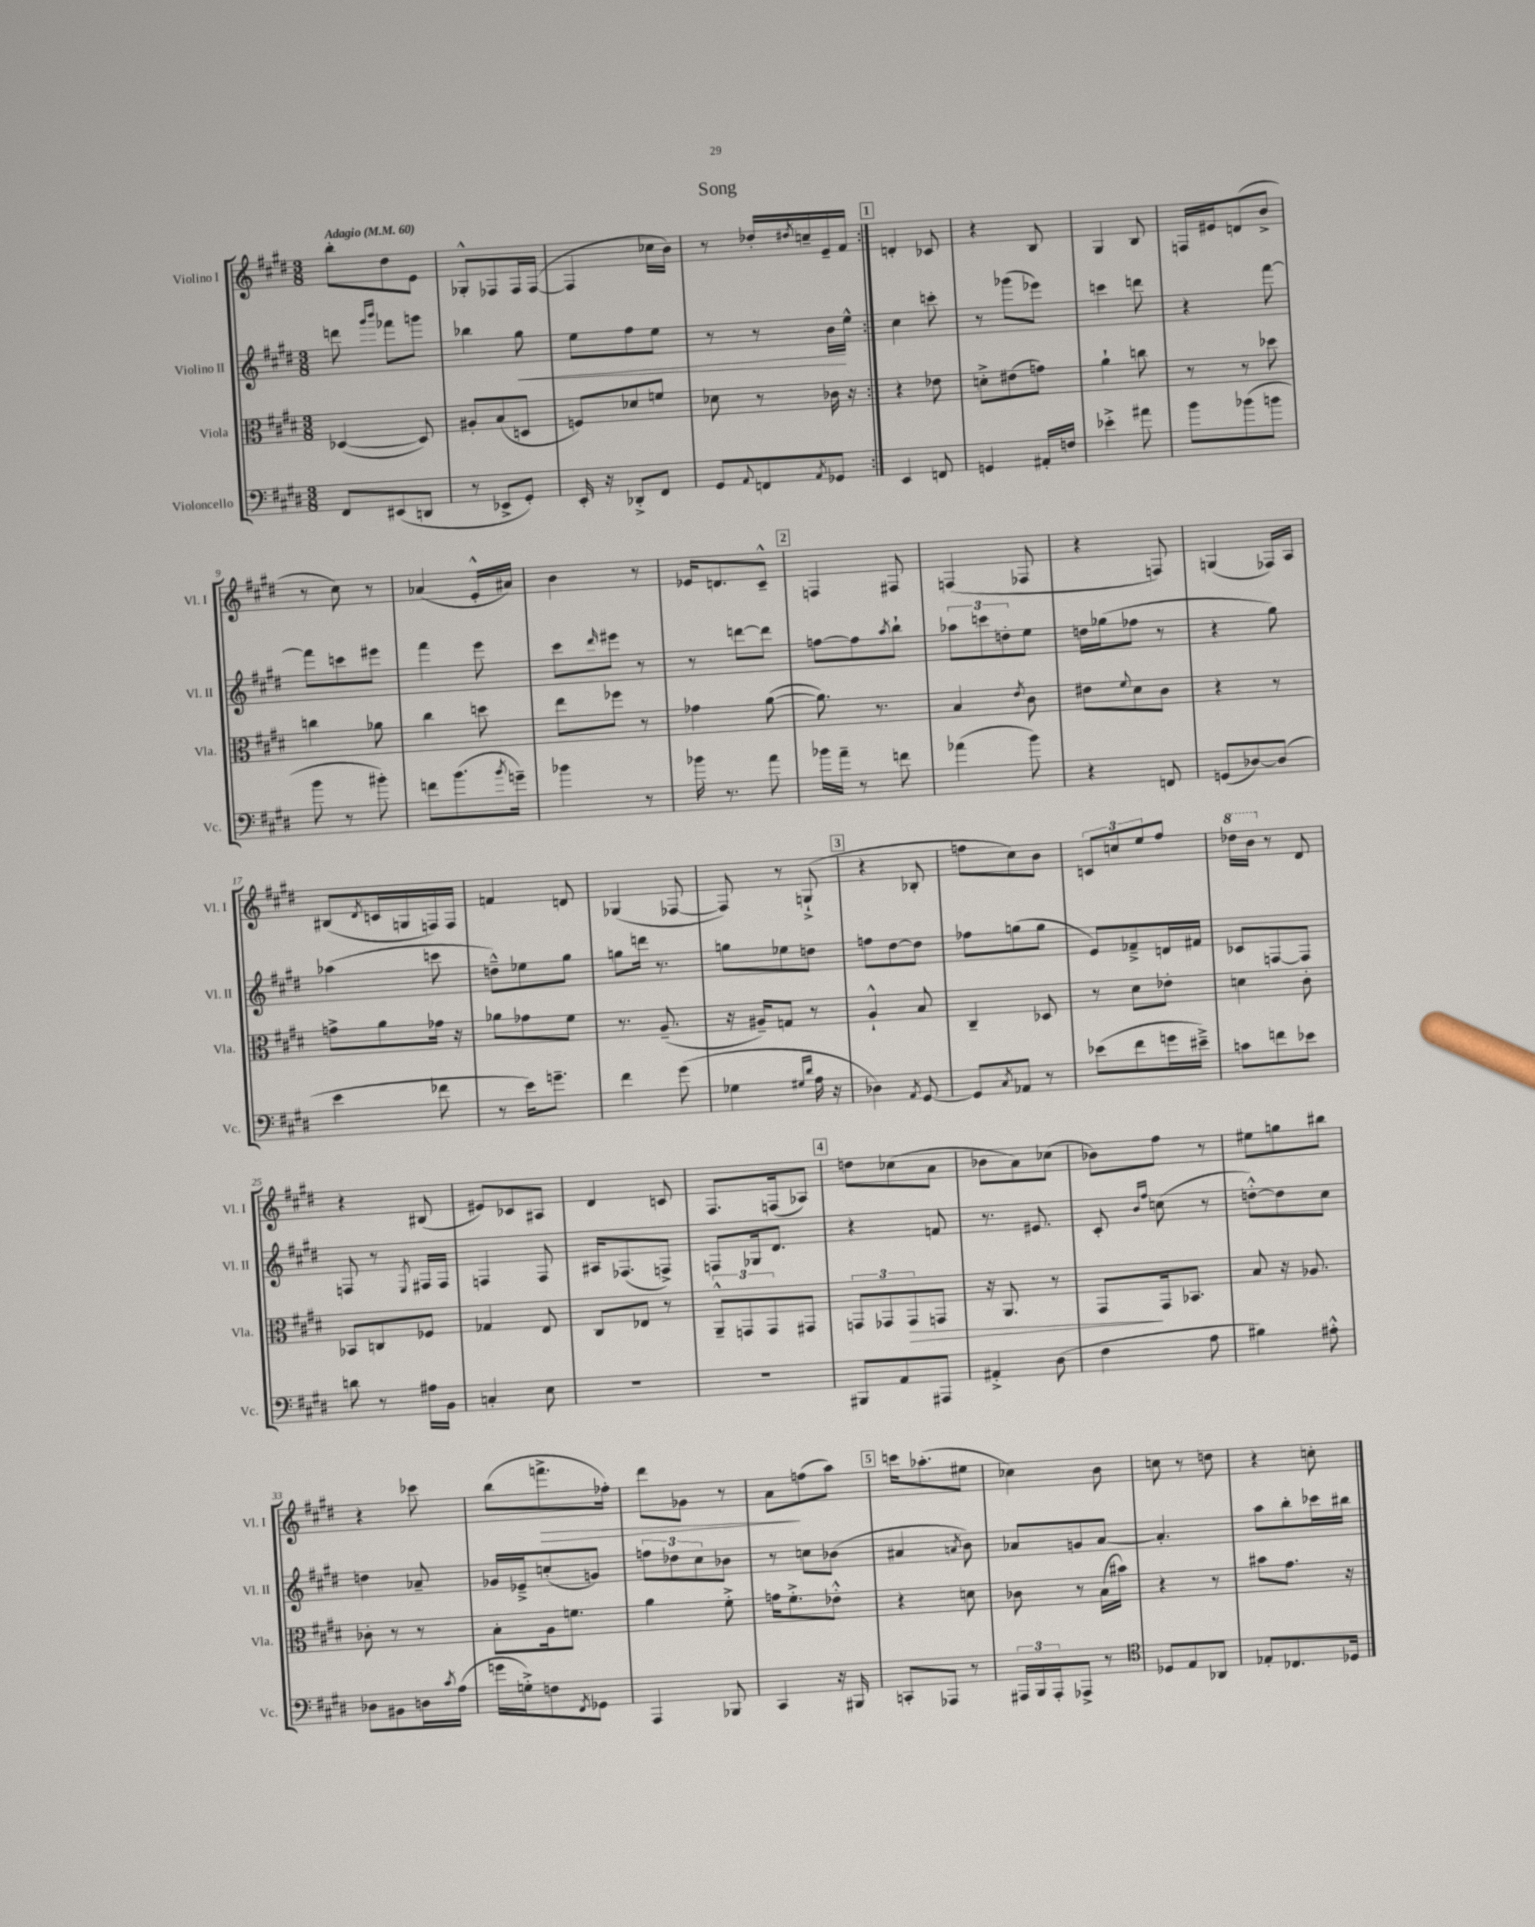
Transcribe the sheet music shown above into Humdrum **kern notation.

**kern	**kern	**dynam	**kern	**dynam	**kern	**dynam
*part4	*part3	*part3	*part2	*part2	*part1	*part1
*staff4	*staff3	*staff3	*staff2	*staff2	*staff1	*staff1
*I"Violoncello	*I"Viola	*	*I"Violino II	*	*I"Violino I	*
*I'Vc.	*I'Vla.	*	*I'Vl. II	*	*I'Vl. I	*
*clefF4	*clefC3	*	*clefG2	*	*clefG2	*
*k[f#c#g#d#]	*k[f#c#g#d#]	*	*k[f#c#g#d#]	*	*k[f#c#g#d#]	*
*M3/8	*M3/8	*	*M3/8	*	*M3/8	*
*MM60	*MM60	*	*MM60	*	*MM60	*
=1	=1	=1	=1	=1	=1	=1
!	!	!	!	!	!LO:TX:a:B:t=Adagio	!
8FF#/L	([4D-X/	.	8dddn\	.	8bb'\L	.
.	.	.	16qqggg#/LL	.	.	.
.	.	.	16qqbbb/JJ	.	.	.
(8EE#X/	.	.	8fff-X\L	.	8dd#\	.
8DDn/J	8D-/])	.	8gggn\J	.	8e\J	.
=2	=2	=2	=2	=2	=2	=2
8r	8A#X'/L	.	4bb-X\	.	8G-X'^^/L	.
8EE-X^/L	(8B/	.	.	.	8F-X/	.
!	!	!	!	!LO:HP:b	!	!
8GG#'/J)	8Dn/J	.	8gg#\	<	16F-/L	.
.	.	.	.	.	([16F-/JJ	.
=3	=3	=3	=3	=3	=3	=3
16EE'/	8Fn/L)	.	8ee\L	.	4F-/]	.
16r	.	.	.	.	.	.
8DD-X'^/L	8d-X/	.	8ff#\	.	.	.
8FF#/J	8fn/J	.	8ee\J	.	16cc-X\LL	.
.	.	.	.	.	16b\JJ)	.
=4	=4	=4	=4	=4	=4	=4
8GG#/L	8d-X\	.	8r	.	8r	.
8qqAA/	.	.	.	.	.	.
8FFn/	8r	.	8r	.	16dd-X'/LL	.
.	.	.	.	.	8qdd#X/	.
.	.	.	.	.	16ccn~/	.
8qAA/	.	.	.	.	.	.
8GG-X/J	16c-X\	.	16b\LL	.	16e~/	.
.	16r	.	16ee^^\JJ	[	16f#/JJ	.
!!LO:REH:place=s1:t=1
=5:|!	=5:|!	=5:|!	=5:|!	=5:|!	=5:|!	=5:|!
4EE/	4r	.	4cc#\	.	4dn'/	.
8FFn/	8e-X\	.	8cccn'\	.	8c-X/	.
=6	=6	=6	=6	=6	=6	=6
4GGn/	8dn'^\L	.	8r	.	4r	.
.	(8e#X\	.	(8ggg-X\L	.	.	.
16AA#X'/LL	8gn\J)	.	8eee-X\J)	.	8B/	.
16Fn/JJ	.	.	.	.	.	.
=7	=7	=7	=7	=7	=7	=7
4e-X'^\	4a`\	.	4cccn\	.	4G#/	.
8a#X\	8ccn\	.	8dddn\	.	8B/	.
=8	=8	=8	=8	=8	=8	=8
8b\L	8r	.	4r	.	16Fn/LL	.
.	.	.	.	.	16e#X/J	.
(8b-X\	8r	.	.	.	(8dn/	.
8bn\J	8dd-X\	.	[8fff#\	.	8b^/J	.
!!LO:LB:g=z
=9	=9	=9	=9	=9	=9	=9
8b\	4ccn\	.	8fff#\L]	.	8r	.
8r	.	.	8cccn\	.	8cc#\)	.
8b#X'\)	8a-X\	.	8eee#X\J	.	8r	.
=10	=10	=10	=10	=10	=10	=10
8fn\L	4cc#\	.	4fff#\	.	(4a-X/	.
(8.b\	.	.	.	.	.	.
.	8ddn\	.	8eee\	.	16e'^^/LL	.
8qb/	.	.	.	.	.	.
16gn~\Jk)	.	.	.	.	16a#X/JJ)	.
=11	=11	=11	=11	=11	=11	=11
4b-X\	8ee\L	.	8ccc#\L	.	4b\	.
.	.	.	16qqddd#/	.	.	.
.	8ff-X\J	.	8eee#X\J	.	.	.
8r	8r	.	8r	.	8r	.
=12	=12	=12	=12	=12	=12	=12
16b-X\	4g-X\	.	8r	.	16e-X/KL	.
8.r	.	.	.	.	8.dn/	.
.	.	.	[8dddn\L	.	.	.
8a\	([8a\	.	8ddd\J]	.	8c#~^^/J	.
!!LO:REH:place=s1:t=2
=13	=13	=13	=13	=13	=13	=13
16b-X\LL	8.a\])	.	[8ffn\L	.	4Fn/	.
16a~\JJ	.	.	.	.	.	.
8r	.	.	8ff\]	.	.	.
.	8.r	.	.	.	.	.
.	.	.	8qaa/	.	.	.
8fn\	.	.	8bb`\J	.	8F#X/	.
=14	=14	=14	=14	=14	=14	=14
(4a-X\	4B/	.	12aa-X\L	.	(4Fn/	.
.	.	.	12cccn\	.	.	.
.	.	.	12ddn'\	.	.	.
.	8qe/	.	.	.	.	.
8b\)	8c#\	.	8ee\J	.	8F-X/	.
=15	=15	=15	=15	=15	=15	=15
4r	8e#X\L	.	16ddn\LL	.	4r	.
.	.	.	(16gg-X\J	.	.	.
.	8qqf#/	.	.	.	.	.
.	8d#\	.	8ff-X\J	.	.	.
8FFn/	8c#\J	.	8r	.	8Fn/)	.
=16	=16	=16	=16	=16	=16	=16
(8GGn/L	4r	.	4r	.	(4Gn/	.
[8D-X/)	.	.	.	.	.	.
(8D-/J]	8r	.	8gg#\)	.	16F-X/LL)	.
.	.	.	.	.	16A/JJ	.
!!LO:LB:g=z
=17	=17	=17	=17	=17	=17	=17
4e\	8gn^\L	.	(4aa-X\	.	(8B#X/L	.
.	.	.	.	.	8qd#/	.
.	8a\	.	.	.	16cn/L	.
.	.	.	.	.	16Gn/	.
8f-X\	16g-X\Jk	.	8cccn\	.	16Fn/)	.
.	16r	.	.	.	16F/JJ	.
=18	=18	=18	=18	=18	=18	=18
8r	8a-X\L	.	8ddn~^^\L)	.	4fn/	.
16e\KL)	8g-X\	.	8ee-X\	.	.	.
8.gn~\J	.	.	.	.	.	.
.	8f#\J	.	8gg#\J	.	8dn/	.
=19	=19	=19	=19	=19	=19	=19
4f#\	8.r	.	8ggn\L	.	(4G-X/	.
.	.	.	16dddn\Jk	.	.	.
.	(8.A~/	.	8.r	.	.	.
(8g#\	.	.	.	.	[8F-X/	.
=20	=20	=20	=20	=20	=20	=20
4G-X\	16r	.	8ggn\L	.	8F-/])	.
.	16A#X~/KL)	.	.	.	.	.
.	8Gn/J	.	8ee-X\	.	8r	.
16qqG#X/LL	.	.	.	.	.	.
16qqd#/JJ	.	.	.	.	.	.
16A\	8r	.	8ddn\J	.	(8Gn`^/	.
16r	.	.	.	.	.	.
!!LO:REH:place=s1:t=3
=21	=21	=21	=21	=21	=21	=21
4D-X\)	4A`^^/	.	8ffn\L	.	4r	.
.	.	.	[8dd#\	.	.	.
8qAA/	.	.	.	.	.	.
[8GG#/	8B/	.	8dd#\J]	.	8B-X'/	.
=22	=22	=22	=22	=22	=22	=22
8GG#/L]	4C#~/	.	8ff-X\L	.	8ffn\L	.
8qC#/	.	.	.	.	.	.
8AA-X/J	.	.	(8ggn\	.	8cc#\)	.
8r	8D-X/	.	8gg\J	.	8b\J	.
=23	=23	=23	=23	=23	=23	=23
(8e-X\L	8r	.	8e/L)	.	12cn/L	.
.	.	.	.	.	12ccn/	.
8f#\	8d#\L	.	8f-X~^/	.	.	.
.	.	.	.	.	12ee/	.
16gn\L	8e-X'\J	.	16dn/L	.	8ff#/J	.
16e#X~^\JJ)	.	.	16f#X/JJ	.	.	.
=24	=24	=24	=24	=24	=24	=24
*	*	*	*	*	*8va	*
8cn\L	4dn\	.	8c-X/L	.	16ddd-X\LL	.
.	.	.	.	.	16bb\JJ	.
*	*	*	*	*	*X8va	*
8fn\	.	.	[8Fn/	.	8r	.
8e-X\J	8c#'\	.	8F/J]	.	8d#/	.
!!LO:LB:g=z
=25	=25	=25	=25	=25	=25	=25
8dn\	8BB-X/L	.	8Fn/	.	4r	.
8r	8Cn/	.	8r	.	.	.
.	.	.	8qE/	.	.	.
16A#X\LL	8F-X/J	.	16F#X/LL	.	(8B#X/	.
16BB\JJ	.	.	16F#/JJ	.	.	.
=26	=26	=26	=26	=26	=26	=26
4Cn'/	4G-X/	.	4Fn/	.	8e#X/L)	.
.	.	.	.	.	8c-X/	.
8E\	8E/	.	8F/	.	8A#X/J	.
=27	=27	=27	=27	=27	=27	=27
4.r	8C#/L	.	16A#X/KL	.	4d#/	.
.	.	.	(8.F-X/	.	.	.
.	8E-X/J	.	.	.	.	.
.	8r	.	8Fn^/J)	.	8cn/	.
=28	=28	=28	=28	=28	=28	=28
4.r	12AA~^^/L	.	8Fn/L	.	8.F#/L	.
.	12GGn/	.	.	.	.	.
.	.	.	16G-X/k	.	.	.
.	12GG/	.	.	.	.	.
.	.	.	8.d#/J	.	(16Fn/k	.
.	8GG#X/J	.	.	.	8A-X/J)	.
!!LO:REH:place=s1:t=4
=29	=29	=29	=29	=29	=29	=29
8BBB#X/L	12GGn/L	.	4r	.	8ddn\L	.
.	12GG-X/	.	.	.	.	.
8AA/	.	.	.	.	(8cc-X\	.
!	!	!LO:HP:b	!	!	!	!
.	12GG-/	>	.	.	.	.
8AAA#X/J	8GGn/J	.	8fn/	.	8a\J	.
=30	=30	=30	=30	=30	=30	=30
4AA#X'^/	16r	.	8.r	.	8b-X\L	.
.	8.AA/	.	.	.	.	.
.	.	.	.	.	8a\)	.
.	.	.	8.e#X/	.	.	.
(8D#\	8r	.	.	.	(8cc-X\J	.
=31	=31	=31	=31	=31	=31	=31
4F#\	8GG#/L	.	8c#'/	.	8b-X\L)	.
.	.	.	16qqb/LL	.	.	.
.	.	.	16qqff#/JJ	.	.	.
.	16GG#/k	]	(8ccn\	.	8ff#\J	.
.	8.BB-X/J	.	.	.	.	.
8A\	.	.	8r	.	8r	.
=32	=32	=32	=32	=32	=32	=32
4B#X\)	8B/	.	[8ddn'^^\L)	.	8ee#X\L	.
.	16r	.	8dd\]	.	8ggn\	.
.	8.A-X/	.	.	.	.	.
8A#X'^^\	.	.	8cc#\J	.	8bb#X\J	.
!!LO:LB:g=z
=33	=33	=33	=33	=33	=33	=33
8D-X\L	8c-X'\	.	4ddn\	.	4r	.
8BB#X\	8r	.	.	.	.	.
16Dn\L	8r	.	8a-X~/	.	8ccc-X\	.
8qc#/	.	.	.	.	.	.
(16A\JJ	.	.	.	.	.	.
=34	=34	=34	=34	=34	=34	=34
16gn\LL	8B'\L	.	16g-X/LL	.	(8bb\L	.
16Gn'^\J)	.	.	16e-X~^/J	.	.	.
!	!	!	!	!	!	!LO:HP:b
8Fn\	16A\k	.	(8ccn'/	.	8.fffn^\	>
.	8.fn\J	.	.	.	.	.
8qFF#/	.	.	.	.	.	.
8GG-X\J	.	.	8gn/J)	.	.	.
.	.	.	.	.	16ff-X'\Jk)	.
=35	=35	=35	=35	=35	=35	=35
4AAA/	4a\	.	12ffn\L	.	8ddd#\L	.
.	.	.	12dd-X\	.	.	.
.	.	.	.	.	8g-X\J	.
.	.	.	12cc#\	.	.	.
8BBB-X/	8f#'^\	.	8b-X\J	.	8r	.
=36	=36	=36	=36	=36	=36	=36
4CC#/	16gn\KL	.	8r	.	8a\L	.
.	8.f#'^\	.	.	.	.	.
.	.	.	8ccn\L	.	(8ffn\	]
16r	8e-X'^^\J	.	(8b-X\J	.	8aa\J)	.
16BBB#X/	.	.	.	.	.	.
!!LO:REH:place=s1:t=5
=37	=37	=37	=37	=37	=37	=37
8CCn'/L	4r	.	4a#X/	.	16cccn\KL	.
.	.	.	.	.	(8.aa-X'\	.
8AAA-X/J	.	.	.	.	.	.
.	.	.	8qan/	.	.	.
8r	8dn\	.	8b\)	.	8ee#X\J	.
=38	=38	=38	=38	=38	=38	=38
24AAA#X/LL	8c-X\	.	8a-X/L	.	4cc-X\)	.
24BBB/	.	.	.	.	.	.
24AAA#'/J	.	.	.	.	.	.
8AAA-X^/J	8r	.	8gn/	.	.	.
8r	(16B\LL	.	[8a-/J	.	8b\	.
.	16b#X\JJ)	.	.	.	.	.
=39	=39	=39	=39	=39	=39	=39
*clefC4	*	*	*	*	*	*
8D-X/L	4r	.	4.a-'/]	.	8ccn\	.
8E/	.	.	.	.	8r	.
8AA-X/J	8r	.	.	.	8ddn\	.
=40	=40	=40	=40	=40	=40	=40
8E-X'/L	8b#X\L	.	8aa\L	.	4r	.
8.C-X/	8.g#\J	.	8bb'\	.	.	.
.	.	.	16ccc-X\L	.	8ccn'\	.
16D-X/Jk	16r	.	16bb#X\JJ	.	.	.
==	==	==	==	==	==	==
*-	*-	*-	*-	*-	*-	*-
